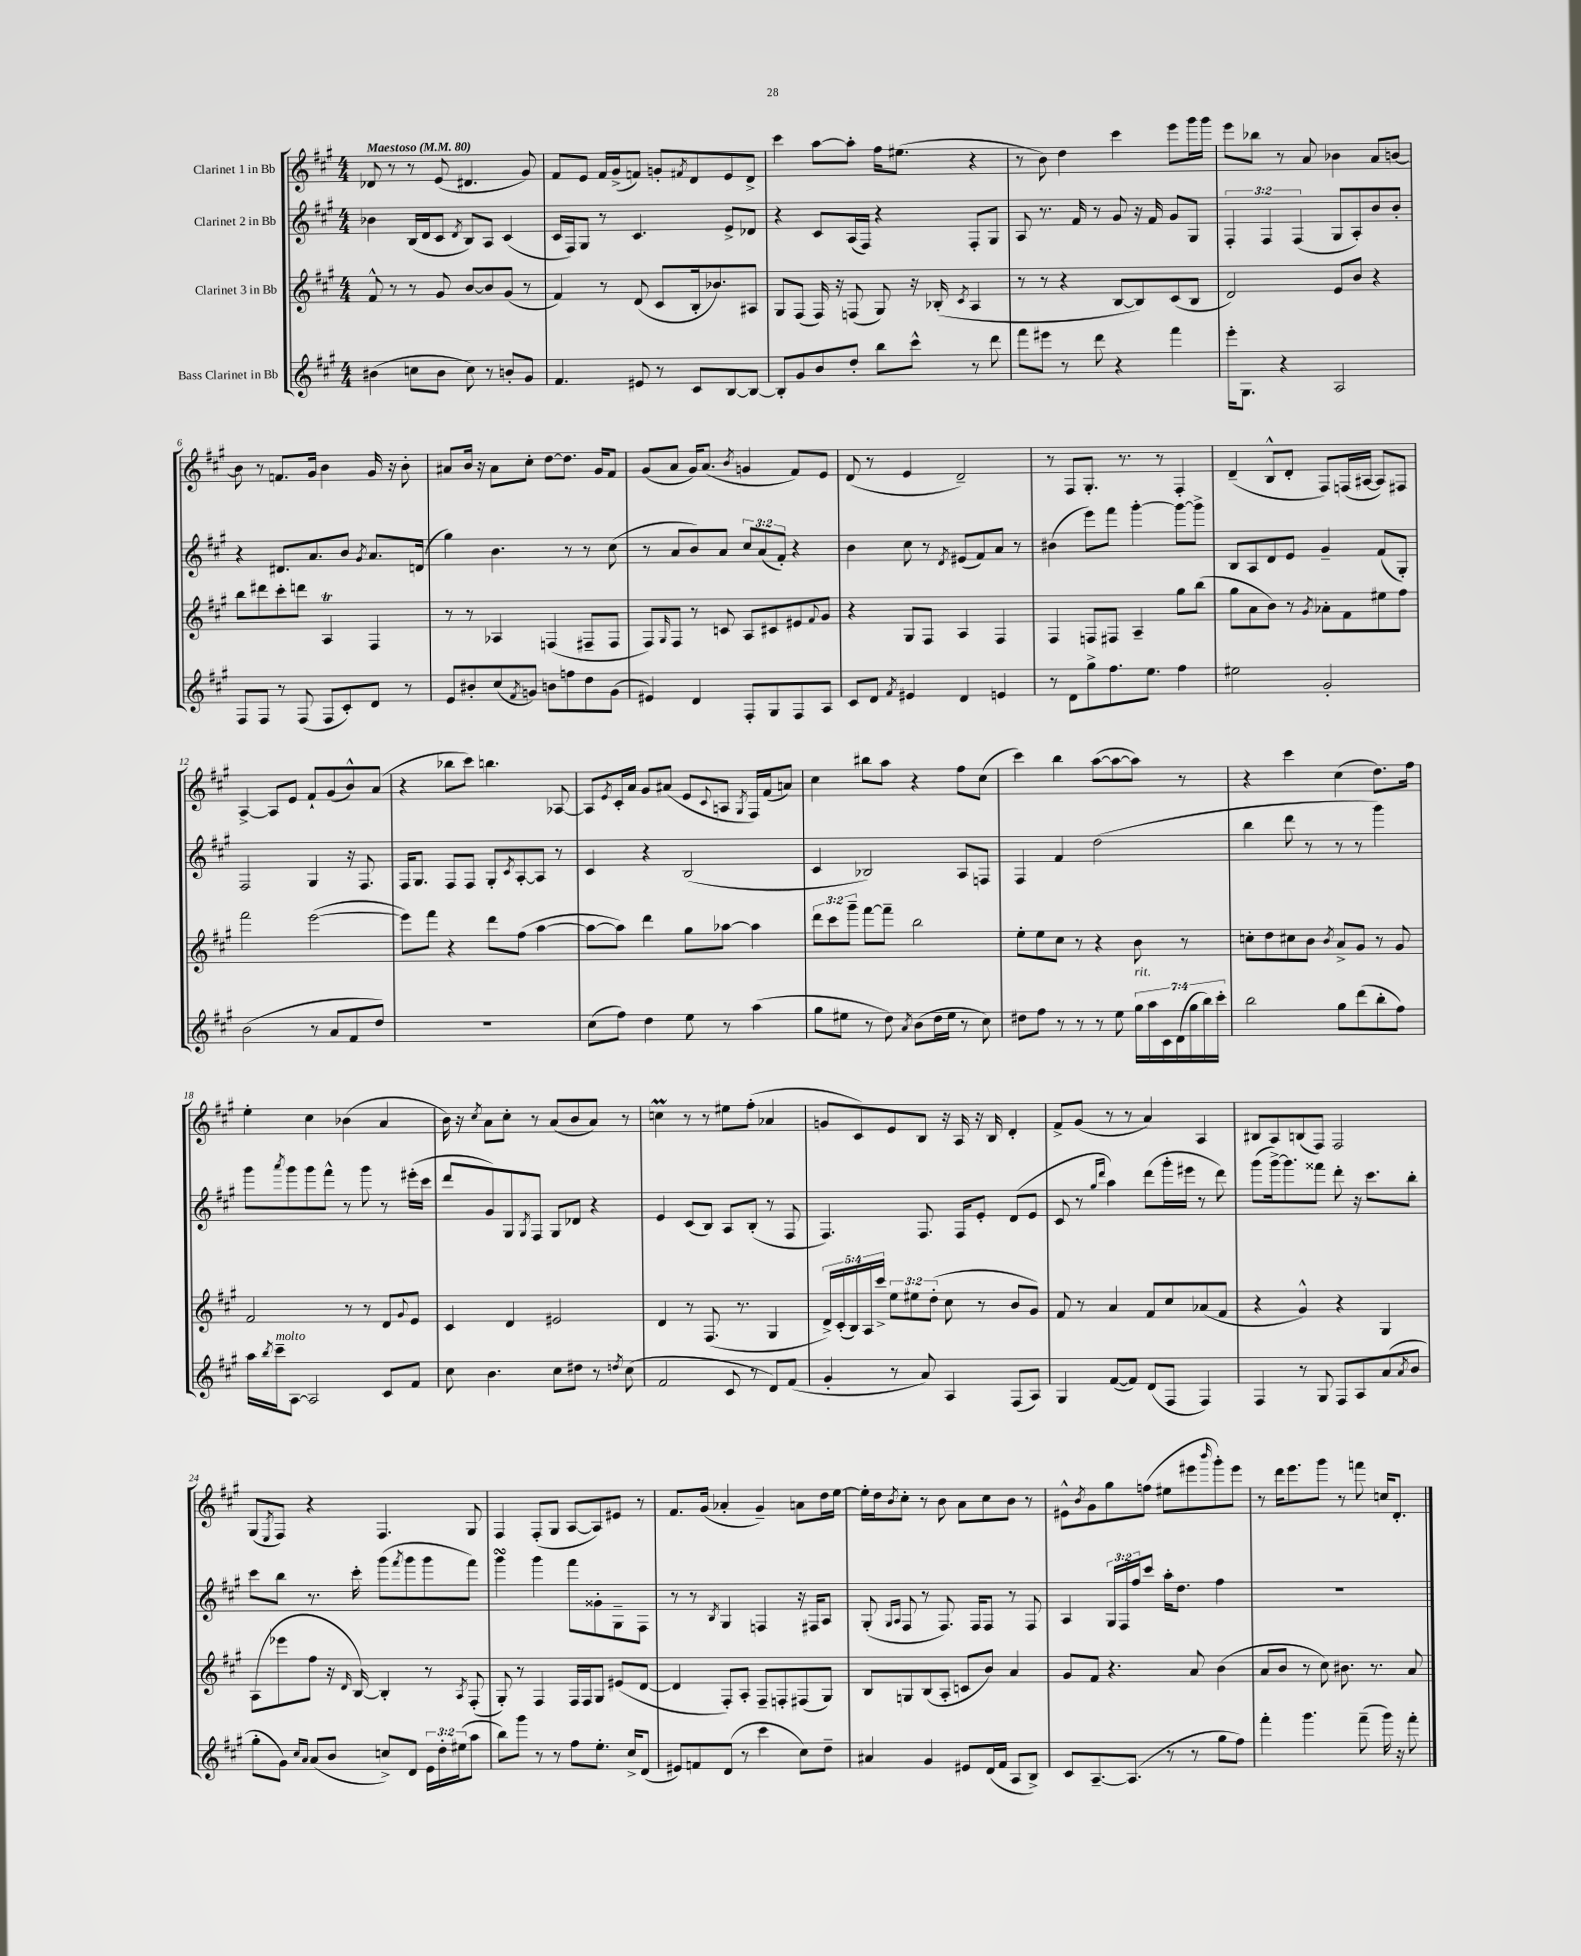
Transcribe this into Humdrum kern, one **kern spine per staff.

**kern	**kern	**kern	**kern
*part4	*part3	*part2	*part1
*staff4	*staff3	*staff2	*staff1
*I"Bass Clarinet in Bb	*I"Clarinet 3 in Bb	*I"Clarinet 2 in Bb	*I"Clarinet 1 in Bb
*clefG2	*clefG2	*clefG2	*clefG2
*k[f#c#g#]	*k[f#c#g#]	*k[f#c#g#]	*k[f#c#g#]
*M4/4	*M4/4	*M4/4	*M4/4
*MM80	*MM80	*MM80	*MM80
=1	=1	=1	=1
!	!	!	!LO:TX:a:B:t=Maestoso
(4b#X\	8f#^^/	4b-X\	8d-X/
.	8r	.	8r
8ccn\L	8r	(16B/LL	8r
.	.	16d/J	.
8b#\J	8g#/	8c#/J	(8e/
.	.	8qd/	.
8cc\)	[8b/L	8B/L)	4.d#X/
8r	8b/]	8A/J	.
8bn'/L	(8g#/J	(4c#/	.
8g#/J	8r	.	8g#/)
=2	=2	=2	=2
4.f#/	4f#/)	16c#/LL	8f#/L
.	.	16F#/J)	.
.	.	8G#/J	8e/J
.	8r	8r	16f#/LL
.	.	.	(16g#^/J
8e#X/	(8d/	4.c#/	8fn/J)
8r	8c#/L	.	8gn'/L
.	.	.	8qf#X/
8c#/L	16B'/k	.	8d/
.	8.b-X/)	.	.
[8B/	.	8e^/L	8e/
8B/J_	8A#X/J	8d-X/J	8d^/J
=3	=3	=3	=3
8B'/L]	8G#/L	4r	4ccc#\
8g#/	(8F#/J	.	.
8b/	16F#/)	8c#/L	[8aa\L
.	16r	.	.
8dd'/J	(8Fn/	(16A/L	8aa'\J]
.	.	16F#/JJ)	.
8bb\L	8G#/)	4r	16ff#\KL
.	.	.	(8.ee#X\J
8ccc#^^\J	16r	.	.
.	(16B-X'/	.	.
.	8qc#/	.	.
8r	4A/	8F#'/L	4r
8ddd\	.	8G#/J	.
=4	=4	=4	=4
8fff#\L	8r	8A/	8r
8eee#X\J	8r	8.r	8b\)
8r	4r	.	4dd\
.	.	16f#/	.
8ddd\	.	8r	.
4r	[8B/L	8g#/	4ccc#\
.	8B/])	16r	.
.	.	16f#/	.
4fff#\	(8c#/	8g#/L	8eee\L
.	8B/J	8G#/J	16ggg#\L
.	.	.	16ggg#\JJ
=5	=5	=5	=5
16eee'\KL	2d/)	6F#'/	8eee\L
8.G#\J	.	.	.
.	.	.	8bb-X\J
.	.	6F#/	.
4r	.	.	8r
.	.	(6F#/	.
.	.	.	8a/
2A/	8e/L	8G#/L	4b-X\
.	8b/J	8A'/)	.
.	4r	8b/	8a/L
.	.	8b'/J	[8bn/J
!!LO:LB:g=z
=6	=6	=6	=6
8F#/L	8bb\L	4r	8b\]
8F#/J	8ddd#X\	.	8r
8r	8ccc#'\	8.d#X/L	8.fn/L
(8F#/	8dddn\J	.	.
.	.	8.a/	16g#/Jk
8F#/L	4AT/	.	4b\
8c#'/)	.	8b/J	.
.	.	8qg#/	.
8d/J	4F#/	8.a/L	16g#/
.	.	.	16r
8r	.	.	8b'\
.	.	(16dn/Jk	.
=7	=7	=7	=7
8e/L	8r	4gg#\)	8a#X/L
8b#X'/	8r	.	16b/Jk
.	.	.	16r
(8cc#/	4A-X/	4.b\	8a#\L
8qf#/	.	.	.
8gn/J)	.	.	8cc#'\J
8bn\L	(4Fn/	.	[8dd\L
8ffn\	.	8r	8.dd\J]
8dd\	8F#X~/L	8r	.
.	.	.	16g#/KL
(8g\J	8F#/J	(8cc#\	8f#/J
=8	=8	=8	=8
4e#X/)	8F#/L)	8r	(8g#/L
.	16qqG#/	.	.
.	8F#/J	8a/L	8a/J
4d/	8r	8b/)	16g#/KL)
.	.	.	(8.a/J
.	8cn/	8a/J	.
.	.	.	8qb/
8F#'/L	8A/L	12cc#/L	4gn/
.	.	(12a/	.
8G#/	8c#X/	.	.
.	.	12f#'/J)	.
8F#/	8e#X/	4r	8f#/L)
.	8qqf#/	.	.
8A/J	8g#/J	.	8e/J
=9	=9	=9	=9
8c#/L	4r	4b\	(8d/
8d/J	.	.	8r
8qf#/	.	.	.
4e#X/	8G#/L	8cc#\	4e/
.	8F#/J	8r	.
.	.	8qd/	.
4d/	4A/	(8e#X/L	2d~/)
.	.	8f#/)	.
4en/	4F#/	8a/J	.
.	.	8r	.
=10	=10	=10	=10
8r	4F#/	(4b#X\	8r
8d\L	.	.	8F#/L
8gg#^\	8Fn/L	8eee\L)	8.G#'/J
8.ff#\	8F#X/J	8fff#\J	.
.	.	.	8.r
.	4A~/	[4ggg#'\	.
8.ee\J	.	.	.
.	.	.	8r
4ff#\	8gg#\L	8ggg#\L_	4F#'/
.	(8bb\J	8ggg#^\J]	.
=11	=11	=11	=11
2ee#X\	8gg#\L	8B/L	(4d~/
.	8a\	8A/	.
.	8b\J)	8d/	8B^^/L
.	8r	8e/J	8d'/J
.	8qg#/	.	.
2g#'/	8a-X'\L	4g#~/	8F#/L)
.	8f#\	.	(16Fn/L
.	.	.	[16A#X/JJ
.	8ee#X\	(8f#/L	8A#/L])
.	8ff#\J	8G#'/J)	8F#X/J
!!LO:LB:g=z
=12	=12	=12	=12
(2b\	2fff#\	2F#/	[4A^/
.	.	.	8A/L]
.	.	.	8e/J
8r	([2eee\	4G#/	8f#`/L
8a/L	.	.	(8g#/
8f#/	.	16r	8b^^/)
.	.	8.F#/	.
8dd/J)	.	.	(8a/J
=13	=13	=13	=13
1r	8eee\L])	16F#/KL	4r
.	.	8.G#/J	.
.	8fff#\J	.	.
.	4r	8F#/L	8bb-X\L
.	.	8F#/J	8ccc#\J)
.	8ddd\L	8G#'/L	4.bbn\
.	.	8qc#/	.
.	(8ff#\J	[8A'/	.
.	[4aa\	8A/J]	.
.	.	8r	[8A-X/
=14	=14	=14	=14
(8cc#\L	8aa\L_	4c#/	8A-/L]
.	.	.	8qe/
8ff#\J)	8aa\J])	.	16c#'/L
.	.	.	16a/JJ
4dd\	4ddd\	4r	8g#/L
.	.	.	(8a#X/J
8ee\	8gg#\L	(2B/	8e/L
.	.	.	8qqc#/
8r	[8aa-X\J	.	8An/J
.	.	.	8qG#/
(4aa\	4aa-\]	.	16F#/LL)
.	.	.	(16f#/J
.	.	.	8an/J)
=15	=15	=15	=15
8gg#\L	12ddd\L	4c#/	4cc#\
.	12ccc#\	.	.
8ee#X\J	.	.	.
.	12ggg#~\J	.	.
8r	[8fff#\L	2B-X/)	8bb#X\L
8dd\)	8fff#~\J]	.	8aa\J
8qa/	.	.	.
(8b\L	2bb\	.	4r
16dd\L	.	.	.
16ee#\JJ	.	.	.
8r	.	8A/L	8ff#\L
8cc#\)	.	8Fn/J	(8cc#\J
=16	=16	=16	=16
8dd#X\L	8ee'\L	4F#/	4ccc#\)
8ff#\J	8ee\	.	.
8r	8cc#\J	4f#/	4bb\
8r	8r	.	.
8r	4r	(2dd\	([8aa\L
8ee\	.	.	8aa\_
!LO:TX:a:i:t=rit.	!	!	!
28gg#\LL	8b\	.	8aa\J])
28aa\	.	.	.
28c#\	.	.	.
(28d\	.	.	.
.	8r	.	8r
28gg#\	.	.	.
28bb\)	.	.	.
28ccc#'\JJ	.	.	.
=17	=17	=17	=17
2bb\	8ccn'\L	4bb\	4r
.	8dd\	.	.
.	8cc#X\	8ddd\	4ccc#\
.	8b\J	8r	.
.	8qb/	.	.
8gg#\L	8a^/L	8r	(4cc#\
(8ddd\	8g#/J	8r	.
8bb'\	8r	4ggg#\)	8.dd\L)
8ff#\J)	8g#/	.	.
.	.	.	16ff#\Jk
!!LO:LB:g=z
=18	=18	=18	=18
16aa\LL	2f#/	8ggg#\L	4ee'\
8qbb/	.	.	.
!LO:TX:a:i:t=molto	!	!	!
16ccc#~\J	.	.	.
.	.	8qaaa/	.
[8A\J	.	8ggg#\	.
2A/]	.	8ggg#\	4cc#\
.	.	8fff#^^\J	.
.	8r	8r	(4b-X\
.	8r	8ggg#\	.
8c#/L	8d/L	8r	4a/
.	8qqg#/	.	.
8f#/J	8e/J	(16eee#X'\LL	.
.	.	16ccc#\JJ	.
=19	=19	=19	=19
8cc#\	4c#/	8ddd/L	16b\)
.	.	.	16r
.	.	.	8qcc#/
4.b\	.	8g#/)	8a\L
.	4d/	8G#/	8cc#'\J
.	.	8qG#/	.
.	.	8F#/J	8r
8cc#\L	2e#X/	8G#/L	(8a/L
8dd#X\J	.	8d-X/J	8b/
8r	.	4r	8a/J)
8qddn/	.	.	.
(8cc#\	.	.	8r
=20	=20	=20	=20
2f#/	4d/	4e/	4ccnM\
.	8r	(8c#/L	8r
.	(8.F#/	8B/J)	8r
8c#/	.	8A/L	8ee#X\L
.	8.r	.	.
8r	.	(8B'/J	(8ff#'\J
8d/L)	4G#/	8r	4a-X/
(8f#/J	.	8F#/	.
=21	=21	=21	=21
4g#'/	20d^/LL)	4.F#/)	8gn/L
.	(20c#'/	.	.
.	20B/)	.	.
.	.	.	8c#/)
.	20A/	.	.
.	20ccc#^/JJ	.	.
8r	12ee\L	.	8e/
.	12ee#X\	.	.
8a/)	.	8.F#/	8B/J
.	(12dd'\J	.	.
4A/	8cc#\	.	16r
.	.	16F#/KL	16A/
.	8r	8e'/J	16r
.	.	.	16B/
(8F#/L	8b/L	(8d/L	4d'/
8A/J)	8g#/J)	8e/J	.
=22	=22	=22	=22
4G#/	8f#/	8c#/	8f#^/L
.	8r	8r	(8g#/J
.	.	16qqgg#/LL	.
.	.	16qqddd/JJ	.
([8f#/L	4a/	4aa\)	8r
8f#/J])	.	.	8r
(8d/L	8f#/L	(8ddd\L	4a/)
8F#/J	8cc#/	16ggg#'\L	.
.	.	16eee#X\JJ	.
4F#/)	(8a-X/	8r	4A/
.	8f#/J	8ddd\)	.
=23	=23	=23	=23
4F#/	4r	(8ggg#\L	8B#X/L
.	.	[16ggg#^\k)	8A/
.	.	8.ggg#\]	.
8r	4g#^^/)	.	(8Bn/
8G#/	.	8fff##X\J	8F#/J)
8F#/L	4r	8ddd'\	2F#/
8A/	.	16r	.
.	.	8.ccc#\L	.
(8a/	4G#/	.	.
8qa/	.	.	.
8b/J	.	8bb'\J	.
!!LO:LB:g=z
=24	=24	=24	=24
8gg#'\L	(8A\L	8ccc#\L	(8G#/L
.	.	.	8qE/
8g#\J)	8eee-X\	8bb\J	8F#/J)
16qqcc#/LL	.	.	.
16qqa/JJ	.	.	.
(8a/L	8ff#\J	8.r	4r
8b/J	16r	.	.
.	16qqd/	.	.
.	[16B/)	16ccc#'\	.
8ccn^/L)	4B'/]	(8ggg#\L	4.F#/
.	.	8qfff#/	.
8d/J	.	8ggg#\	.
24e\LL	8r	8ggg#\	.
24dd'\	.	.	.
(24ee#X\J	.	.	.
.	8qA/	.	.
8aa\J	(8F#'/	8fff#\J)	8G#/
=25	=25	=25	=25
8bb\L)	8G#'/)	4ggg#sSsS\	4F#/
8ggg#\J	8r	.	.
8r	4F#/	4ggg#\	(8F#'/L
8r	.	.	8G#/J
8ff#\L	16F#/LL	8fff#\L	[8A/L
.	16F#/J	.	.
8.ee'\J	8G#/J	8g##X'\	8A/])
.	(8e#X/L	8G#~\	8e#X/J
16cc#^/KL	.	.	.
(8d/J	[8d/J	8F#\J	8r
=26	=26	=26	=26
8e#X/L)	4d/]	8r	8.f#/L
8fn/	.	8r	.
.	.	.	(16g#/Jk
.	.	8qB/	.
(8d/J	8F#'/L)	4G#/	4a-X'/
8r	8A'/J	.	.
4ccc#\	8F#~/L	4Fn/	4g#~/)
.	8Fn'/	.	.
8cc#\L)	(8F#X/	16r	8an\L
.	.	16F#X/KL	.
8dd~\J	8G#/J)	8A/J	16dd\L
.	.	.	[16ee\JJ
=27	=27	=27	=27
4a#X/	8B/L	(8G#'/	16ee'\LL]
.	.	.	16dd\J
.	.	16qqG#/LL	.
.	.	16qqA/JJ	8qb/
.	8Gn/	8F#/	8cc#'\J
4g#/	(8B/	8r	8r
.	8A'/J	8.F#/)	8b\
8e#X/L	8cn/L	.	8a\L
.	.	16F#/KL	.
(16d/L	8b/J)	8F#/J	8cc#\
16f#/JJ	.	.	.
8A/L	4a/	8r	8b\J
8B^/J)	.	8F#/	8r
=28	=28	=28	=28
8c#/L	8g#/L	4A/	8e#X^^\L
.	.	.	8qb/
[8.A~/	8f#/J	.	8g#\
.	4.r	24G#/LL	8gg#\
.	.	24F#/	.
(8.A/J]	.	.	.
.	.	24ff#/J	.
.	.	8ccc#/J	(8ffn\J
8r	.	16aa'\KL	8ee#X\L
.	.	8.dd\J	.
8r	8a/	.	8eee#X\
.	.	.	16qqbbb/
8gg#\L	(4b\	4ff#\	8ggg#'\)
8ff#\J)	.	.	8eee#\J
=29	=29	=29	=29
4fff#'\	8a/L	1r	8r
.	8b/J	.	16ddd\KL
.	.	.	8.eee\
4.ggg#\	8r	.	.
.	8cc#\)	.	8ggg#\J
.	8.b#X\	.	8r
(8fff#~\	.	.	8fffn\
.	8.r	.	.
16ggg#\)	.	.	16ccn/KL
16r	.	.	8.d'/J
8fff#'\	8a/	.	.
==	==	==	==
*-	*-	*-	*-
